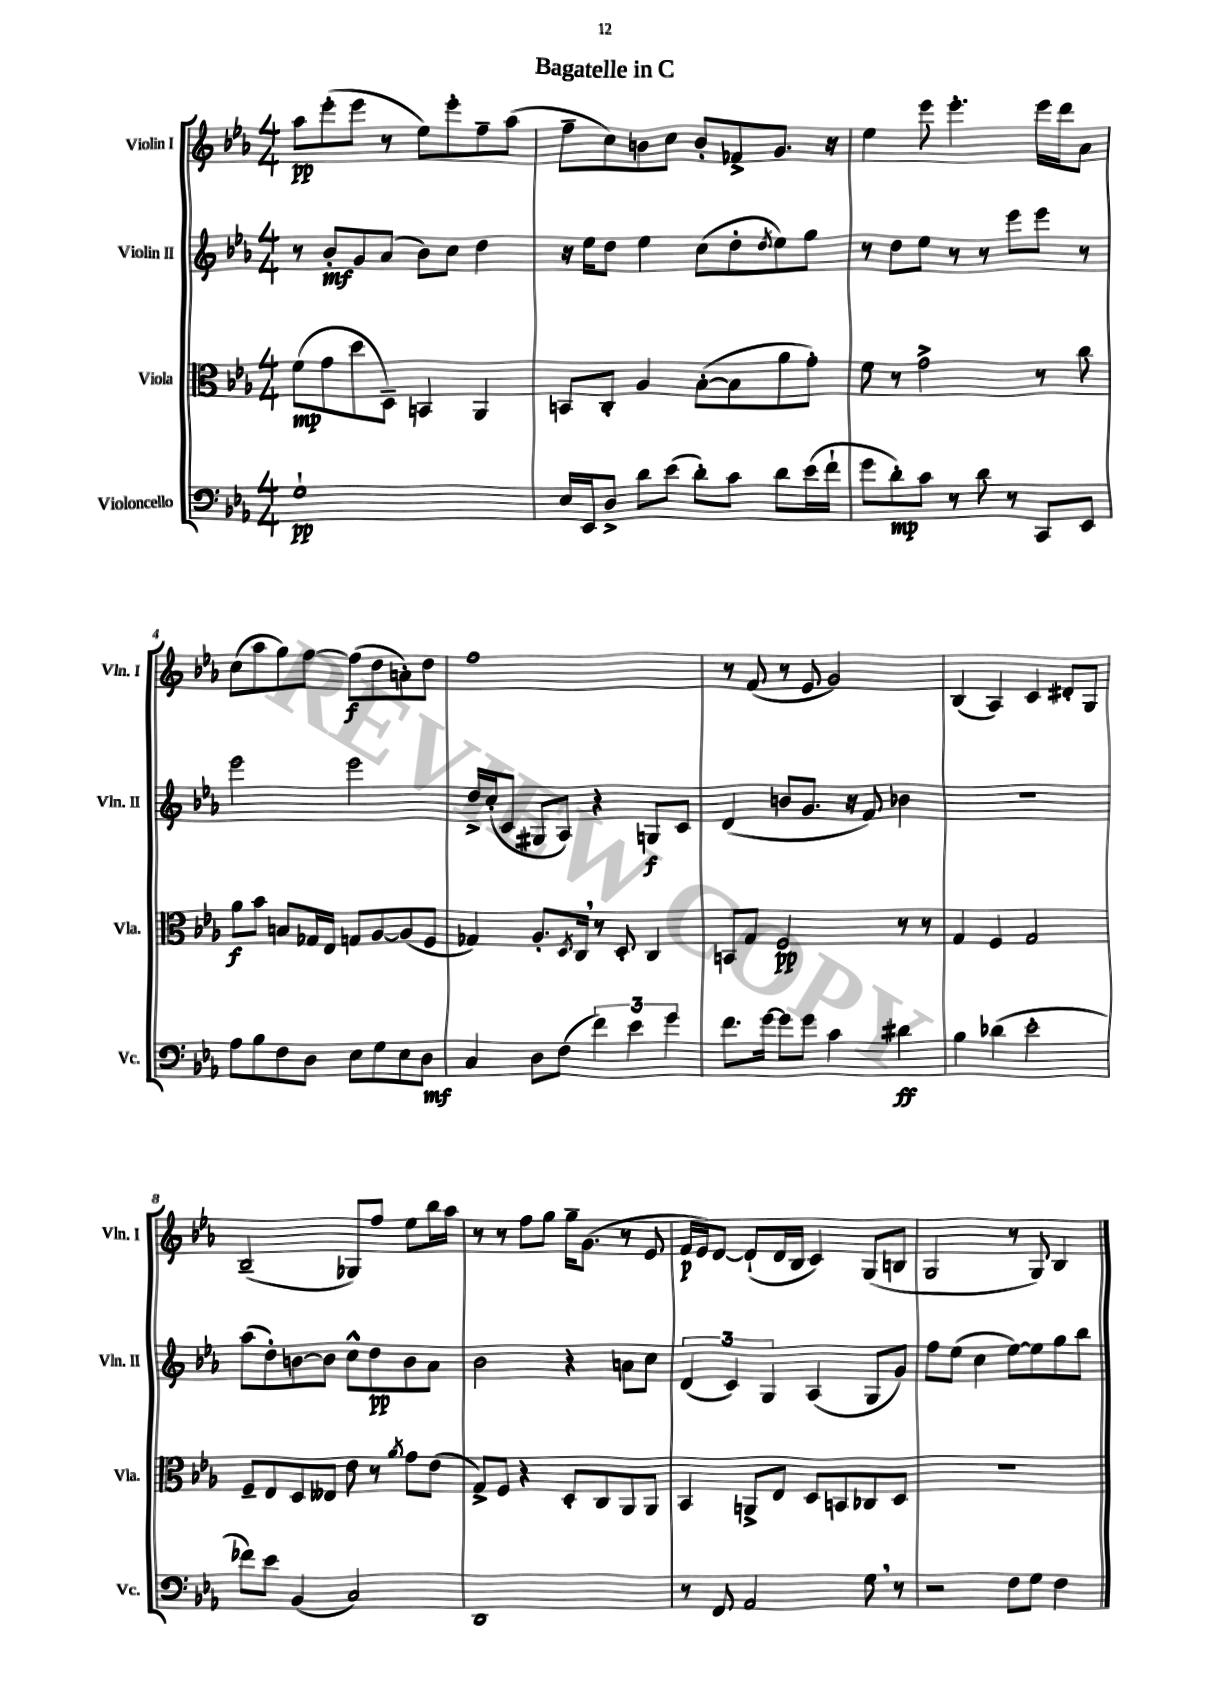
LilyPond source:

\header { title = "Bagatelle in C" }
<<
\new StaffGroup <<
\new Staff = "s0" \with { instrumentName = "Violin I" shortInstrumentName = "Vln. I" } {
    \clef treble \key ees \major \numericTimeSignature \time 4/4
    aes''8\pp ees'''8-.( ees'''8 r8 ees''8) ees'''8-. f''8-- aes''8( |
    f''8-- c''8) b'8 c''8 b'8-. fes'8-> g'8. r16 |
    ees''4 ees'''8 ees'''4.-. ees'''16 d'''16 aes'8 |
    c''8( aes''8 g''8) f''8~ f''8\f( d''8 a'8-.) d''8 |
    f''1 |
    r8 f'8( r8 ees'8 g'2) |
    bes4( aes4) c'4 dis'8-. g8 |
    bes2--( ges8) f''8 ees''8 bes''16 aes''16 |
    r8 r8 f''8 g''8 g''16-- g'8.( r8 ees'8 |
    f'16\p ees'16) d'8~ d'8-!( d'16 bes16 c'4) g8( b8 |
    g2 r8 g8) bes4 \bar "|." |
}
\new Staff = "s1" \with { instrumentName = "Violin II" shortInstrumentName = "Vln. II" } {
    \clef treble \key ees \major \numericTimeSignature \time 4/4
    r8 bes'8-.\mf g'8 aes'8( bes'8) c''8 d''4 |
    r16 ees''16 d''8 ees''4 c''8( d''8-. \acciaccatura { d''8 } ees''8) g''8 |
    r8 d''8 ees''8 r8 r8 ees'''8 ees'''8 r8 |
    ees'''2 ees'''2 |
    d''16-> c''16-.( c'8 gis8 aes8) r4 g8\f c'8 |
    d'4( b'8 g'8. r16 f'8) bes'4 |
    R1 |
    aes''8( d''8-.) b'8~ b'8 c''8-^ d''8\pp b'8 aes'8 |
    bes'2 r4 a'8 c''8 |
    \tuplet 3/2 { d'4( c'4) g4 } aes4( g8 g'8) |
    f''8 ees''8( c''4 ees''8~) ees''8 g''8 bes''8 \bar "|." |
}
\new Staff = "s2" \with { instrumentName = "Viola" shortInstrumentName = "Vla." } {
    \clef alto \key ees \major \numericTimeSignature \time 4/4
    f'8\mp( g'8 d''8 d8--) b,4 aes,4 |
    b,8 c8-. aes4 bes8~-.( bes8 aes'8 g'8-.) |
    f'8 r8 g'2-> r8 c''8 |
    aes'8\f bes'8 b8 ges16 ees16 g8 aes8~ aes8( f8 |
    ges4) aes8.-. \acciaccatura { d8 } c16 \breathe r8 d8-. c4 |
    b,8 g8 f2\pp r8 r8 |
    g4 f4 g2 |
    f8-- ees8 d8 eeses8 ees'8 r8 \acciaccatura { aes'8 } g'8 ees'8( |
    g8->) f8 r4 d8-. c8 aes,8 aes,8 |
    bes,4 a,8-> ees8 d8 b,8 ces8 d8 |
    r1 \bar "|." |
}
\new Staff = "s3" \with { instrumentName = "Violoncello" shortInstrumentName = "Vc." } {
    \clef bass \key ees \major \numericTimeSignature \time 4/4
    g1-!\pp |
    ees16 ees,16 d8-> d'8 ees'8( d'8-.) c'8 d'8 ees'16( f'16-! |
    g'8 d'8-.\mp) c'8 r8 d'8 r8 c,8 ees,8 |
    aes8 bes8 f8 d8 ees8 g8 ees8 d8\mf |
    c4 d8 f8( \tuplet 3/2 { f'4) ees'4 g'4 } |
    f'8. g'16~ g'8 g'8 c'4 dis'4\ff |
    bes4 des'4( ees'2-. |
    fes'8) ees'8 bes,4( c2) |
    d,1 |
    r8 f,8 aes,2 g8 \breathe r8 |
    r2 f8 g8 f4 \bar "|." |
}
>>
>>
